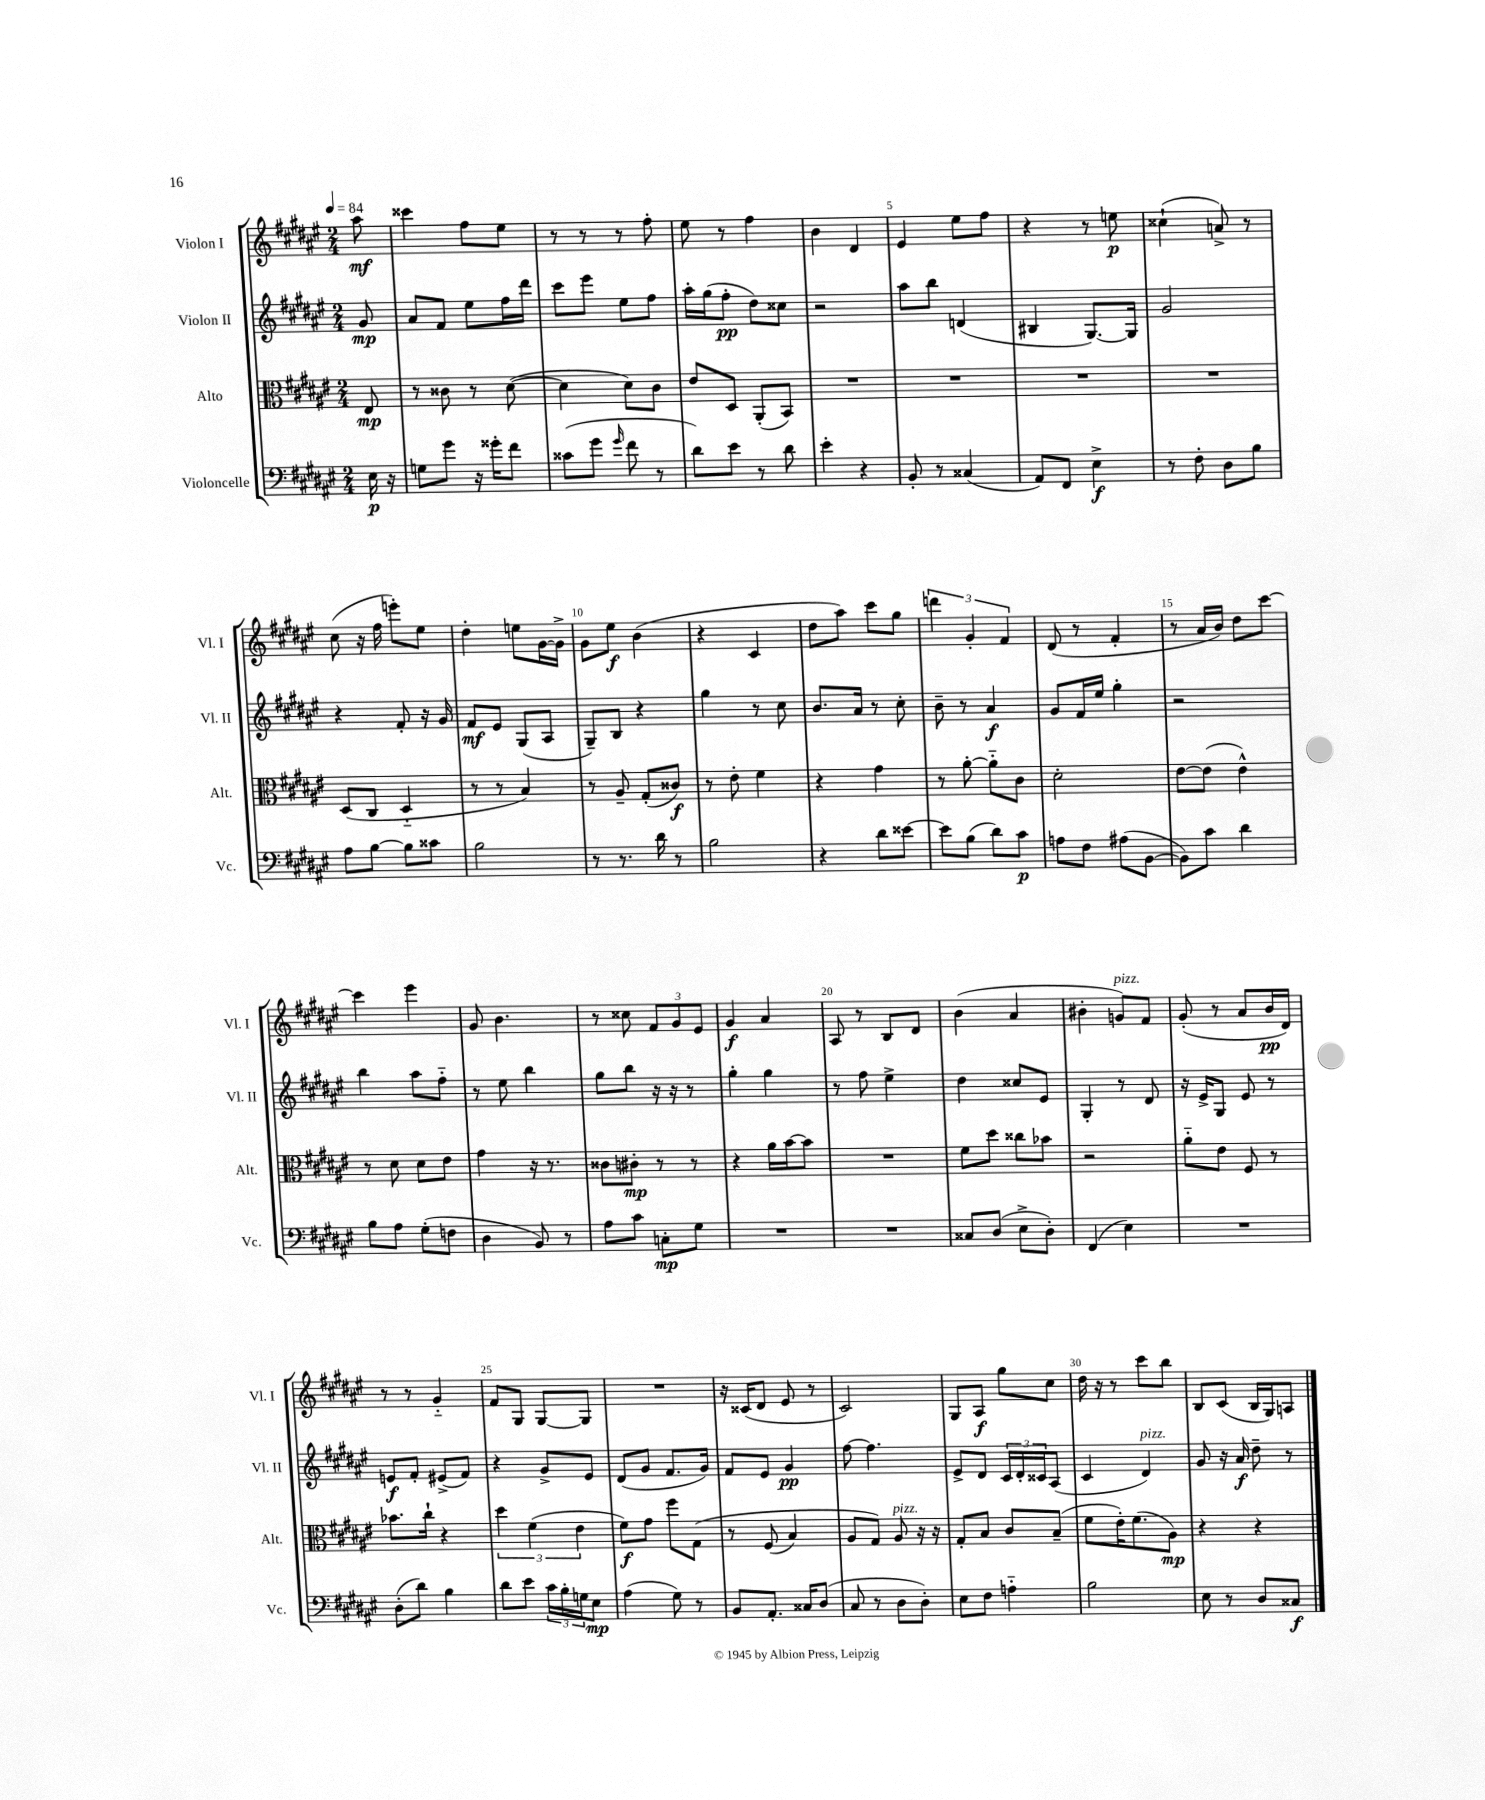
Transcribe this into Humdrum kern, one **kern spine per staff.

**kern	**dynam	**kern	**dynam	**kern	**dynam	**kern	**dynam
*part4	*part4	*part3	*part3	*part2	*part2	*part1	*part1
*staff4	*staff4	*staff3	*staff3	*staff2	*staff2	*staff1	*staff1
*I"Violoncelle	*	*I"Alto	*	*I"Violon II	*	*I"Violon I	*
*I'Vc.	*	*I'Alt.	*	*I'Vl. II	*	*I'Vl. I	*
*clefF4	*	*clefC3	*	*clefG2	*	*clefG2	*
*k[f#c#g#d#a#e#]	*	*k[f#c#g#d#a#e#]	*	*k[f#c#g#d#a#e#]	*	*k[f#c#g#d#a#e#]	*
*M2/4	*	*M2/4	*	*M2/4	*	*M2/4	*
*MM84	*	*MM84	*	*MM84	*	*MM84	*
=	=	=	=	=	=	=	=
16E#\	p	8E#/	mp	8g#/	mp	8aa#\	mf
16r	.	.	.	.	.	.	.
=1	=1	=1	=1	=1	=1	=1	=1
8Gn\L	.	8r	.	8a#/L	.	4ccc##X\	.
8g#\J	.	8c##X\	.	8f#/J	.	.	.
16r	.	8r	.	8ee#\L	.	8ff#\L	.
16g##X'\KL	.	.	.	.	.	.	.
8f#\J	.	([8d#\	.	16ff#\L	.	8ee#\J	.
.	.	.	.	16ddd#\JJ	.	.	.
=2	=2	=2	=2	=2	=2	=2	=2
(8c##X\L	.	4d#\]	.	8ccc#\L	.	8r	.
8g#\J	.	.	.	8eee#\J	.	8r	.
16qqg#/	.	.	.	.	.	.	.
8f#\	.	8d#\L)	.	8ee#\L	.	8r	.
8r	.	8c#\J	.	8ff#\J	.	8ff#'\	.
=3	=3	=3	=3	=3	=3	=3	=3
8d#\L)	.	8e#/L	.	16aa#'\LL	.	8ee#\	.
.	.	.	.	(16gg#\J	.	.	.
8e#\J	.	8D#/J	.	8ff#'\J	pp	8r	.
8r	.	(8AA#'/L	.	8dd#\L)	.	4ff#\	.
8d#\	.	8BB/J)	.	8cc##X\J	.	.	.
=4	=4	=4	=4	=4	=4	=4	=4
4e#'\	.	2r	.	2r	.	4b\	.
4r	.	.	.	.	.	4d#/	.
=5	=5	=5	=5	=5	=5	=5	=5
8BB'/	.	2r	.	8aa#\L	.	4e#/	.
8r	.	.	.	8bb\J	.	.	.
(4C##X/	.	.	.	(4dn/	.	8ee#\L	.
.	.	.	.	.	.	8ff#\J	.
=6	=6	=6	=6	=6	=6	=6	=6
8AA#/L)	.	2r	.	4B#X/	.	4r	.
8FF#/J	.	.	.	.	.	.	.
4E#^\	f	.	.	[8.G#/L)	.	8r	.
.	.	.	.	.	.	8een\	p
.	.	.	.	16G#/Jk]	.	.	.
=7	=7	=7	=7	=7	=7	=7	=7
8r	.	2r	.	2g#/	.	(4cc##X`\	.
8F#'\	.	.	.	.	.	.	.
8D#\L	.	.	.	.	.	8an^/)	.
8B\J	.	.	.	.	.	8r	.
!!LO:LB:g=z
=8	=8	=8	=8	=8	=8	=8	=8
8A#\L	.	(8D#/L	.	4r	.	(8cc#\	.
[8B\J	.	8C#/J	.	.	.	16r	.
.	.	.	.	.	.	16ff#\	.
8B\L]	.	4D#/	.	8f#'/	.	8eeen'\L)	.
8c##X\J	.	.	.	16r	.	8ee#\J	.
.	.	.	.	16g#/	.	.	.
=9	=9	=9	=9	=9	=9	=9	=9
2B\	.	8r	.	8f#/L	mf	4dd#'\	.
.	.	8r	.	8e#/J	.	.	.
.	.	4B/)	.	(8G#/L	.	8een\L	.
.	.	.	.	8A#/J	.	[16g#\L	.
.	.	.	.	.	.	16g#^\JJ]	.
=10	=10	=10	=10	=10	=10	=10	=10
8r	.	8r	.	8G#~/L)	.	8g#\L	.
8.r	.	8A#~/	.	8B/J	.	8ee#\J	f
.	.	(8G#'/L	.	4r	.	(4b\	.
16d#\	.	.	.	.	.	.	.
8r	.	8c##X/J)	f	.	.	.	.
=11	=11	=11	=11	=11	=11	=11	=11
2B\	.	8r	.	4gg#\	.	4r	.
.	.	8e#'\	.	.	.	.	.
.	.	4f#\	.	8r	.	4c#/	.
.	.	.	.	8cc#\	.	.	.
=12	=12	=12	=12	=12	=12	=12	=12
4r	.	4r	.	8.b/L	.	8dd#\L	.
.	.	.	.	.	.	8aa#\J)	.
.	.	.	.	16a#/Jk	.	.	.
8d#\L	.	4g#\	.	8r	.	8ccc#\L	.
[8e##X\J	.	.	.	8cc#'\	.	8gg#\J	.
=13	=13	=13	=13	=13	=13	=13	=13
8e##\L]	.	8r	.	8b~\	.	6dddn\	.
(8B\J	.	[8a#'\	.	8r	.	.	.
.	.	.	.	.	.	6g#'/	.
8d#\L)	.	8a#\L]	.	4a#/	f	.	.
.	.	.	.	.	.	6f#/	.
8c#\J	p	8c#\J	.	.	.	.	.
=14	=14	=14	=14	=14	=14	=14	=14
8An\L	.	2d#'\	.	8g#/L	.	(8d#/	.
8F#\J	.	.	.	16f#/L	.	8r	.
.	.	.	.	16ee#/JJ	.	.	.
(8A#X\L	.	.	.	4gg#'\	.	4f#'/	.
[8BB\J	.	.	.	.	.	.	.
=15	=15	=15	=15	=15	=15	=15	=15
8BB\L])	.	[8e#\L	.	2r	.	8r	.
8c#\J	.	(8e#\J]	.	.	.	16a#/LL	.
.	.	.	.	.	.	16b/JJ)	.
4d#\	.	4e#^^\)	.	.	.	8dd#\L	.
.	.	.	.	.	.	[8ccc#\J	.
!!LO:LB:g=z
=16	=16	=16	=16	=16	=16	=16	=16
8B\L	.	8r	.	4bb\	.	4ccc#\]	.
8A#\J	.	8d#\	.	.	.	.	.
(8G#'\L	.	8d#\L	.	8aa#\L	.	4eee#\	.
8Fn\J	.	8e#\J	.	8ff#\J	.	.	.
=17	=17	=17	=17	=17	=17	=17	=17
4D#\	.	4g#\	.	8r	.	8g#/	.
.	.	.	.	8ee#\	.	4.b\	.
8BB/)	.	16r	.	4bb\	.	.	.
.	.	8.r	.	.	.	.	.
8r	.	.	.	.	.	.	.
=18	=18	=18	=18	=18	=18	=18	=18
8A#\L	.	8c##X\L	.	8gg#\L	.	8r	.
8c#\J	.	8c#X'\J	mp	8bb\J	.	8cc##X\	.
8Cn'\L	mp	8r	.	16r	.	12f#/L	.
.	.	.	.	16r	.	.	.
.	.	.	.	.	.	12g#/	.
8G#\J	.	8r	.	8r	.	.	.
.	.	.	.	.	.	12e#/J	.
=19	=19	=19	=19	=19	=19	=19	=19
2r	.	4r	.	4gg#'\	.	4g#/	f
.	.	16a#\LL	.	4gg#\	.	4a#/	.
.	.	[16b\J	.	.	.	.	.
.	.	8b\J]	.	.	.	.	.
=20	=20	=20	=20	=20	=20	=20	=20
2r	.	2r	.	8r	.	8A#/	.
.	.	.	.	8ff#\	.	8r	.
.	.	.	.	4ee#^\	.	8B/L	.
.	.	.	.	.	.	8d#/J	.
=21	=21	=21	=21	=21	=21	=21	=21
8C##X/L	.	8f#\L	.	4dd#\	.	(4b\	.
(8D#/J	.	8dd#\J	.	.	.	.	.
8E#^\L	.	8cc##X\L	.	8cc##X/L	.	4a#/	.
8D#'\J)	.	8b-X\J	.	8e#/J	.	.	.
=22	=22	=22	=22	=22	=22	=22	=22
(4FF#/	.	2r	.	4G#'/	.	4b#X'\	.
!	!	!	!	!	!	!LO:TX:a:i:t=pizz.	!
4E#\)	.	.	.	8r	.	8gn/L)	.
.	.	.	.	8d#/	.	8f#/J	.
=23	=23	=23	=23	=23	=23	=23	=23
2r	.	8a#\L	.	16r	.	(8g#'/	.
.	.	.	.	16e#^/KL	.	.	.
.	.	8e#\J	.	8G#/J	.	8r	.
.	.	8F#/	.	8e#/	.	8a#/L	.
.	.	8r	.	8r	.	16b/L	pp
.	.	.	.	.	.	16d#/JJ)	.
!!LO:LB:g=z
=24	=24	=24	=24	=24	=24	=24	=24
(8D#'\L	.	8.b-X\L	.	8en/L	f	8r	.
8d#\J)	.	.	.	8f#'/J	.	8r	.
.	.	16cc#`\Jk	.	.	.	.	.
4B\	.	4r	.	(8e#X^/L	.	4g#/	.
.	.	.	.	8f#/J)	.	.	.
=25	=25	=25	=25	=25	=25	=25	=25
8d#\L	.	6dd#\	.	4r	.	8f#/L	.
8e#\J	.	.	.	.	.	8G#/J	.
.	.	(6f#\	.	.	.	.	.
24c#\LL	.	.	.	8g#^/L	.	[8G#/L	.
24B'\	.	.	.	.	.	.	.
24Gn\J	.	6e#\	.	.	.	.	.
8E#\J	mp	.	.	8e#/J	.	8G#/J]	.
=26	=26	=26	=26	=26	=26	=26	=26
(4A#\	.	8f#\L)	f	(8d#/L	.	2r	.
.	.	8g#\J	.	8g#/J	.	.	.
8G#\)	.	8ff#\L	.	8.f#/L	.	.	.
8r	.	(8G#\J	.	.	.	.	.
.	.	.	.	16g#/Jk)	.	.	.
=27	=27	=27	=27	=27	=27	=27	=27
8BB/L	.	8r	.	8f#/L	.	16r	.
.	.	.	.	.	.	(16c##X/KL	.
8.AA#'/J	.	(8F#/	.	8e#/J	.	8d#/J	.
.	.	4B/)	.	4g#/	pp	8e#/	.
16C##X/KL	.	.	.	.	.	.	.
(8D#/J	.	.	.	.	.	8r	.
=28	=28	=28	=28	=28	=28	=28	=28
8C#/	.	8A#/L	.	[8ff#\	.	2c#/)	.
8r	.	8G#/J)	.	4.ff#\]	.	.	.
!	!	!LO:TX:a:i:t=pizz.	!	!	!	!	!
8D#\L	.	8A#/	.	.	.	.	.
8D#'\J)	.	16r	.	.	.	.	.
.	.	16r	.	.	.	.	.
=29	=29	=29	=29	=29	=29	=29	=29
8E#\L	.	8G#'/L	.	8e#^/L	.	8G#/L	.
8F#\J	.	8B/J	.	8d#/J	.	8A#/J	f
4An\	.	8c#/L	.	24c#/LL	.	8gg#\L	.
.	.	.	.	24d#'/	.	.	.
.	.	.	.	24c##X/J	.	.	.
.	.	(8B~/J	.	(8A#/J	.	8cc#\J	.
=30	=30	=30	=30	=30	=30	=30	=30
2B\	.	8f#\L	.	4c#/	.	16dd#\	.
.	.	.	.	.	.	16r	.
.	.	16e#'\K)	.	.	.	8r	.
.	.	(8.f#\	.	.	.	.	.
!	!	!	!	!LO:TX:a:i:t=pizz.	!	!	!
.	.	.	.	4d#/)	.	8ccc#\L	.
.	.	8A#\J)	mp	.	.	8bb\J	.
=31	=31	=31	=31	=31	=31	=31	=31
8E#\	.	4r	.	8g#/	.	8B/L	.
8r	.	.	.	16r	.	(8c#/J	.
.	.	.	.	16a#/	f	.	.
8D#/L	.	4r	.	8dd#~\	.	16B/LL	.
.	.	.	.	.	.	16G#/J)	.
8C##X/J	f	.	.	8r	.	8An/J	.
==	==	==	==	==	==	==	==
*-	*-	*-	*-	*-	*-	*-	*-
